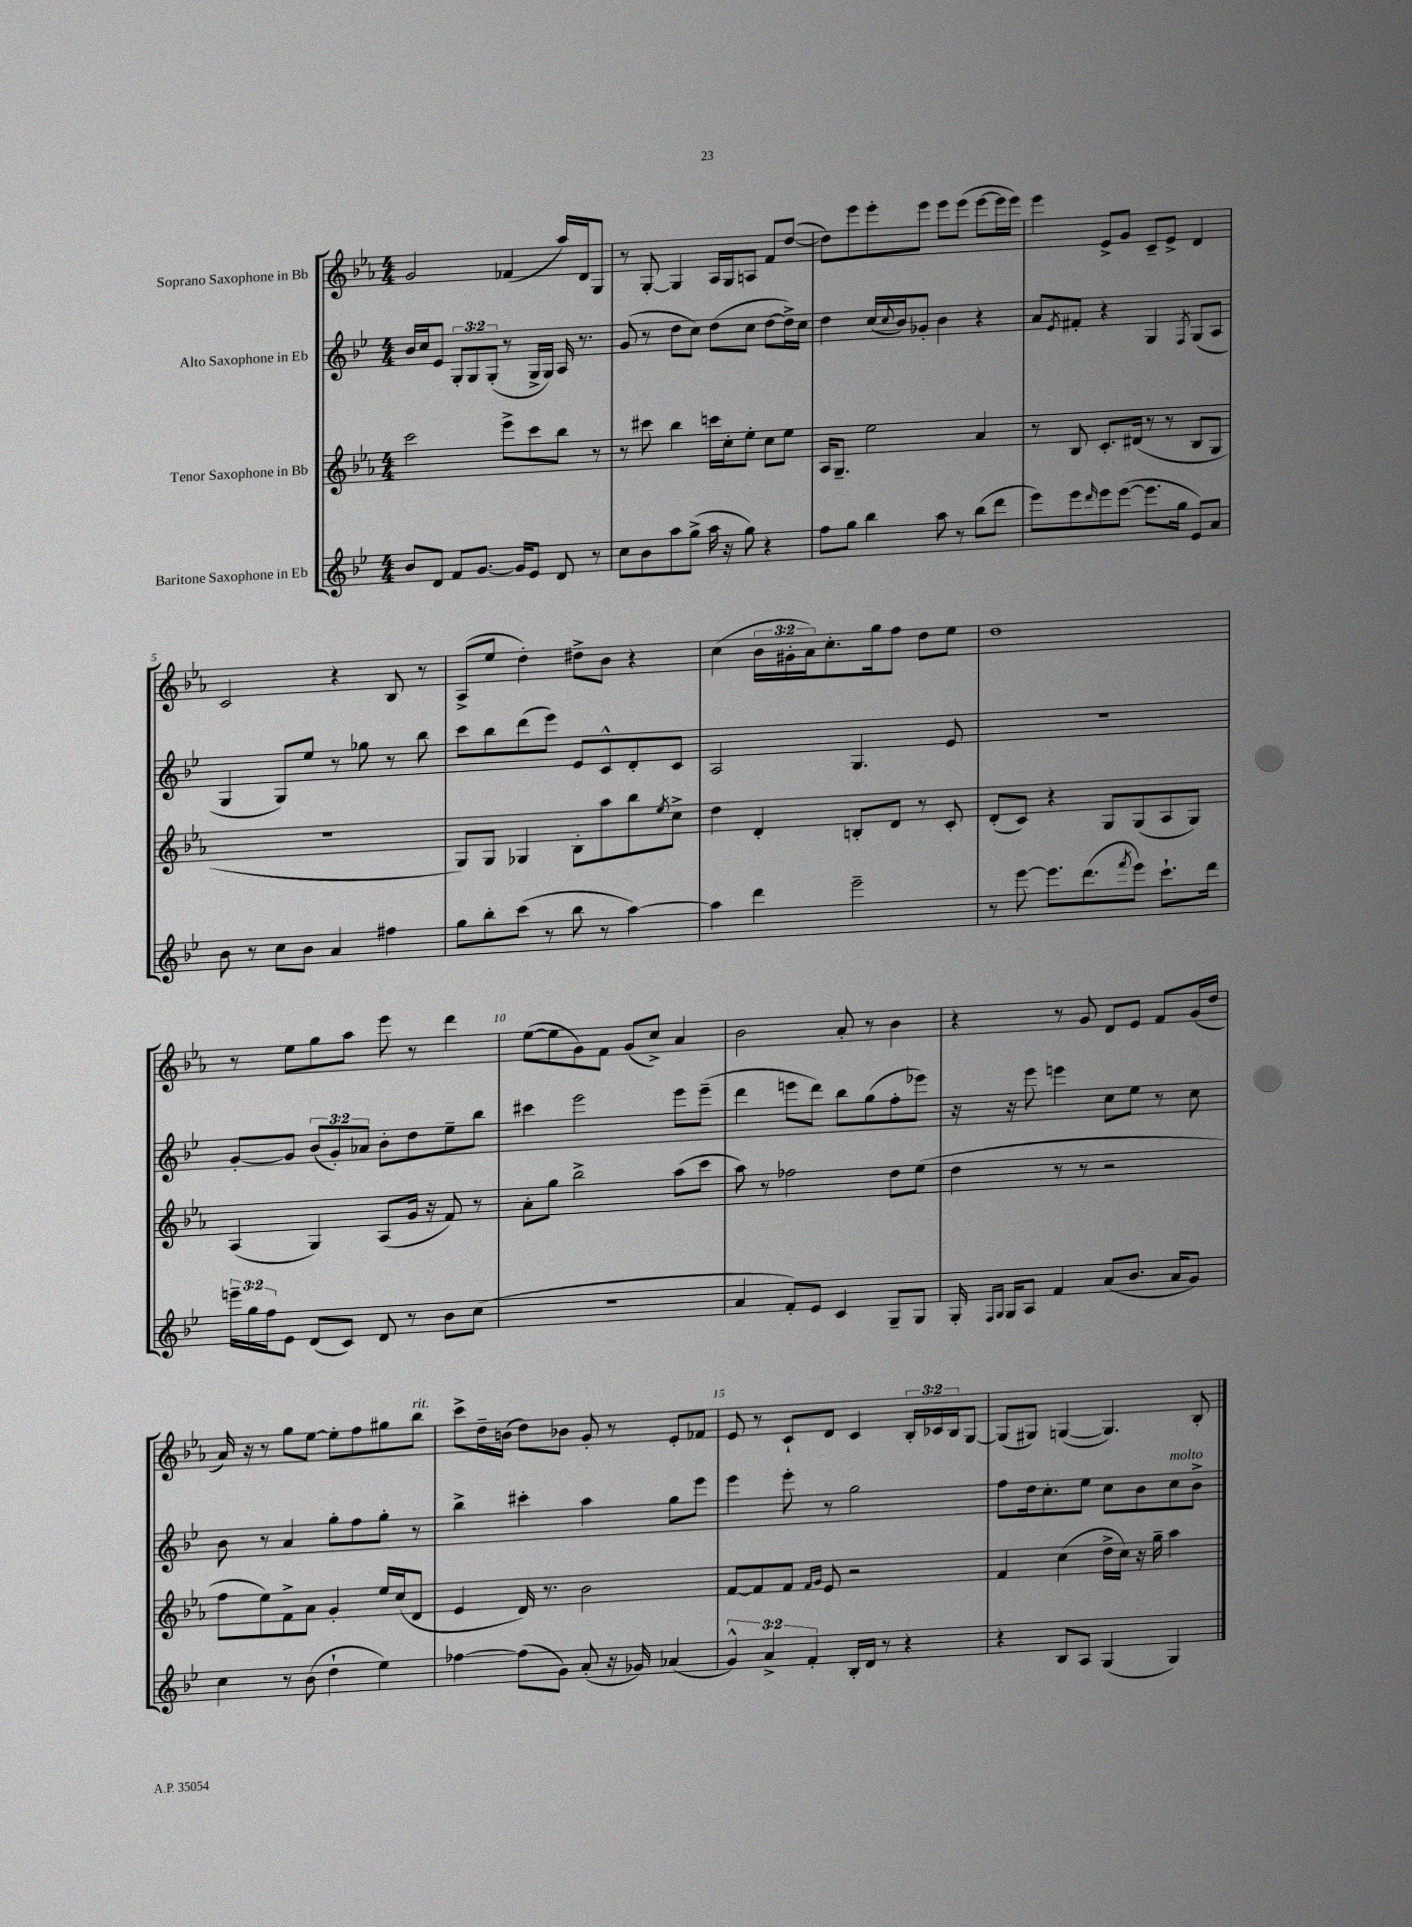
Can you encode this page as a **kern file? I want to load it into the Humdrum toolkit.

**kern	**kern	**kern	**kern
*staff4	*staff3	*staff2	*staff1
*clefG2	*clefG2	*clefG2	*clefG2
*k[b-e-]	*k[b-e-a-]	*k[b-e-]	*k[b-e-a-]
*M4/4	*M4/4	*M4/4	*M4/4
8b-/L	2ccc\	16b-/LL	2g/
.	.	16cc/J	.
8d/J	.	8e-/J	.
8f/L	.	12G'/L	.
.	.	12G/	.
[8.g/J	.	.	.
.	.	(12G'/J	.
.	8eee-^\L	8r	(4f-/
16g/]LK	.	.	.
8e-/J	8ccc\	16G^/LL	.
.	.	16G/JJ)	.
8d/	8bb-\J	16A/	16aa-/LL)
.	.	8.r	16d/J
8r	8r	.	8G/J
=	=	=	=
8cc\L	8r	(8g/	8r
8b-\	8ccc#\	8r	[8G'/
8aa\	4bb-\	8dd\L	4G/]
(8gg^\J	.	8cc\J)	.
16aa\	16ccc\LL	(8dd\L	16A-/LL
16r	16cc'\J	.	16G/J
8gg\)	8ee-'\J	8cc\J	8A/J
4r	8cc\L	[8dd\L	8f/L
.	8ee-\J	16dd^\]L)	([8dd/J
.	.	16cc\JJ	.
=	=	=	=
8ff\L	16A-/LK	4dd\	8dd\]L)
.	8.G~/J	.	.
8gg\J	.	.	8eee-\
4bb-\	2ee-\	(16cc/LL	8eee-'\
.	.	8qqcc/	.
.	.	16b-/J)	.
.	.	8g-'/J	8eee-\J
8aa\	.	4b-\	8eee-\L
8r	.	.	(8eee-\J
(8bb-\L	4a-/	4r	[8eee-\L
8ddd\J	.	.	16eee-\]L
.	.	.	16eee-\JJ)
=	=	=	=
8eee-\L)	8r	8a/L	4eee-\
.	.	8qe-/	.
8eee-\	8B-/	8f#'/J	.
16qqddd/	.	.	.
8eee-\	8.c'/L	4r	8e-^/L
([8eee-\J	.	.	8g/J
.	(16d#/Jk	.	.
8.eee-\]L	8r	4G/	8c~/L
.	8r	.	8e-^/J
16gg\Jk	.	.	.
.	.	8qF/	.
8e-/L)	8B-/L	(8G/L	4d/
8a/J	8G/J	8A/J	.
=	=	=	=
8b-\	1r	4G/	2c/
8r	.	.	.
8cc\L	.	8G/L)	.
8b-\J	.	8ee-/J	.
4a/	.	8r	4r
.	.	8gg-\	.
4ff#\	.	8r	8B-/
.	.	8bb-\	8r
=	=	=	=
8gg\L	8G/L)	8ccc\L	(8A-^/L
8bb-'\	8G/J	8bb-\	8ee-/J
(8ccc\J	4G-/	(8ddd\	4dd'\)
8r	.	8eee-\J)	.
8bb-\	8B-'\L	8e-/L	8dd#^\L
8r	8aa-\	8c^^/	8b-\J
[4aa\)	8bb-\	8d'/	4r
.	8qee-/	.	.
.	8cc^\J	8c/J	.
=	=	=	=
4aa\]	4dd\	2A/	(4cc\
4ddd\	4d'/	.	24b-\LL
.	.	.	24g#'\
.	.	.	24a-\J)
.	.	.	8.cc'\
2eee-~\	8B'/L	4.G/	.
.	.	.	16gg\k
.	8d/J	.	8ff\J
.	8r	.	8dd\L
.	8c'/	8e-/	8ee-\J
=	=	=	=
8r	(8d'/L	1r	1dd
[8eee-\	8c/J)	.	.
8.eee-\]L	4r	.	.
(8.ddd\	.	.	.
.	8G/L	.	.
8qfff/	.	.	.
8eee-\J)	(8G/	.	.
8.ccc`\L	8A-/	.	.
.	8G/J)	.	.
16ddd\Jk	.	.	.
=	=	=	=
24eee~\LL	(4A-/	[8g'/L	8r
24gg\	.	.	.
24ff\J	.	.	.
8e-\J	.	8g/]J	8ee-\L
(8d/L	4G/)	(12b-/L	8gg\
.	.	12g'/)	.
8c/J)	.	.	8aa-\J
.	.	12a-/J	.
8d/	(8A-/L	8b-'\L	8eee-\
8r	16g/Jk	8dd\	8r
.	16r	.	.
8b-\L	8f/)	8ee-~\	4ddd\
(8cc\J	8r	8bb-\J	.
=	=	=	=
1r	8a-'\L	4ccc#\	([8ee-\L
.	8gg\J	.	8ee-\]
.	2bb-^\	2eee-\	8g\)
.	.	.	8f\J
.	.	.	(8g/L
.	.	.	8cc^/J)
.	(8aa-\L	8eee-\L	4a-/
.	8ccc\J	(8eee-~\J	.
=	=	=	=
4a/	8aa-\)	4ddd\	2b-\
.	8r	.	.
8f'/L)	2ff-\	8eee\L	.
8e-/J	.	8ddd\J)	.
4c/	.	8bb-\L	8a-'/
.	.	(8gg\	8r
8G~/L	8dd\L	8ff'\	4b-\
8G/J	(8ee-\J	8eee-\J)	.
=	=	=	=
16G'/	4dd\	16r	4r
16qqF/LL	.	.	.
16qqG/JJ	.	.	.
16G/LK	.	16r	.
8A/J	.	8eee-\	.
4f/	8r	4eee\	8r
.	8r	.	8g/
(8a/L	2r	8cc\L	8d/L
8.b-/J	.	8ee-\J	8e-/J
.	.	8r	8f/L
16a/LK	.	.	.
8g/J)	.	8cc\	(16g/L
.	.	.	16dd/JJ
=	=	=	=
4cc\	8ff\L	8b-\	16a-/)
.	.	.	16r
.	8ee-\)	8r	8r
8r	8f^\	4a/	8gg\L
(8b-\	8a-\J	.	[8ee-\J
4dd`\	4g'/	8gg'\L	8ee-'\]L
.	.	8ff\	8ff\
4ee-\)	16ee-/LL	8gg'\J	8gg#\
.	(16cc/J	.	.
.	8d/J	8r	8bb-\J
=	=	=	=
[4ff-\	4e-/	4bb-^\	8ccc^\L
.	.	.	16dd~\L
.	.	.	(16b\JJ
(8ff-\]L	16d/)	4ccc#'\	8dd\L)
.	8.r	.	.
8g\J)	.	.	8b-\J
(8a'/	2b-\	4aa\	8g'/
16r	.	.	8r
16g-/)	.	.	.
(4a-/	.	8gg\L	8e-'/L
.	.	8eee-\J	8f-/J
=	=	=	=
6g^^/)	[8f/L	4eee-\	8e-/
.	8f/]	.	8r
6a^/	.	.	.
.	8f/J	8eee-'\	8c`/L
6f'/	.	.	.
.	16qqf/LL	.	.
.	16qqg/JJ	.	.
.	8e-/	8r	8d/J
16B-'/LL	2r	2gg\	4c/
16d/JJ	.	.	.
8r	.	.	.
4r	.	.	24B-'/LL
.	.	.	24c-/
.	.	.	24B-/J
.	.	.	[8G/J
=	=	=	=
4r	4f/	8ff\L	(8G/]L
.	.	16dd\k	8G#/J)
.	.	8.cc'\	.
8B-/L	(4cc\	.	([4G/
8A/J	.	8ee-\J	.
(4G/	16dd^\LL	8cc\L	4.G/])
.	16cc\JJ)	.	.
.	16r	8b-\	.
.	16gg~\	.	.
4G/)	4aa-\	8cc\	.
.	.	8b-^\J	8B-'/
==	==	==	==
*-	*-	*-	*-
